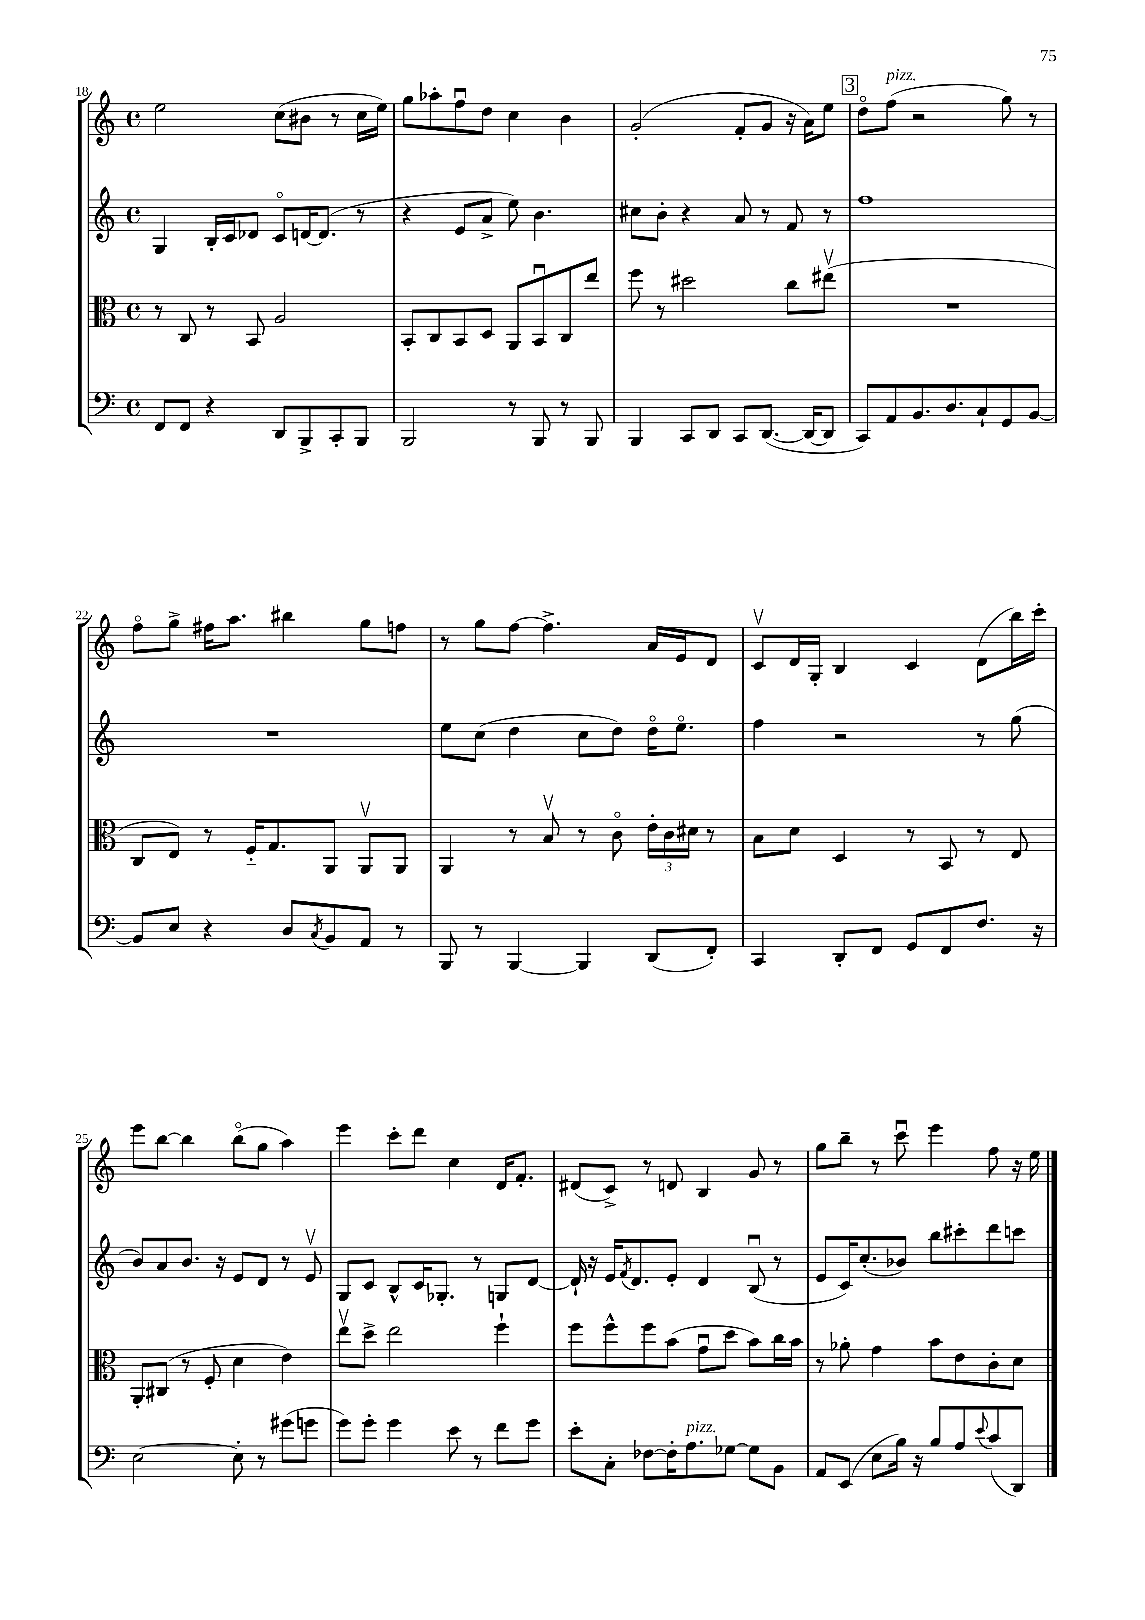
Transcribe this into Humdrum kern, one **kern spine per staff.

**kern	**kern	**kern	**kern
*staff4	*staff3	*staff2	*staff1
*clefF4	*clefC3	*clefG2	*clefG2
*k[]	*k[]	*k[]	*k[]
*M4/4	*M4/4	*M4/4	*M4/4
*met(c)	*met(c)	*met(c)	*met(c)
8FF	8r	4G	2ee
8FF	8C	.	.
4r	8r	16B'	.
.	.	16c	.
.	8BB	8d-	.
8DD	2A	8co	(8cc
8BBB^	.	[16d	8b#
.	.	(8.d]	.
8CC'	.	.	8r
8BBB	.	8r	16cc
.	.	.	16ee)
=	=	=	=
2BBB	8BB'	4r	8gg
.	8C	.	8aa-'
.	8BB	8e	8ffu
.	8D	8a^	8dd
8r	8AA	8ee)	4cc
8BBB	8BBu	4.b	.
8r	8C	.	4b
8BBB	8ee	.	.
=	=	=	=
4BBB	8ff	8cc#	(2g'
.	8r	8b'	.
8CC	2dd#	4r	.
8DD	.	.	.
8CC	.	8a	8f'
([8.DD	.	8r	8g
.	8cc	8f	16r
16DD_	.	.	16a)
8DD]	(8ee#v	8r	8ee
=	=	=	=
8CC)	1r	1ff	8ddo
8AA	.	.	(8ff
8.BB	.	.	2r
8.D	.	.	.
8C`	.	.	.
8GG	.	.	8gg)
[8BB	.	.	8r
=	=	=	=
8BB]	8C	1r	8ffo
8E	8E)	.	8gg^
4r	8r	.	16ff#
.	.	.	8.aa
.	16F'~	.	.
.	8.G	.	.
8D	.	.	4bb#
8qC	.	.	.
8BB	8AA	.	.
8AA	8AAv	.	8gg
8r	8AA	.	8ff
=	=	=	=
8BBB	4AA	8ee	8r
8r	.	(8cc	8gg
[4BBB	8r	4dd	[8ff
.	8Bv	.	4.ff^]
4BBB]	8r	8cc	.
.	8co	8dd)	.
(8DD	24e'	16ddo	16a
.	24c	.	.
.	.	8.eeo	16e
.	24d#	.	.
8FF')	8r	.	8d
=	=	=	=
4CC	8B	4ff	8cv
.	8d	.	16d
.	.	.	16G'
8DD'	4D	2r	4B
8FF	.	.	.
8GG	8r	.	4c
8FF	8BB	.	.
8.F	8r	8r	(8d
.	8E	(8gg	16bb)
16r	.	.	16ccc'
=	=	=	=
[2E	8AA'	8b)	8eee
.	(8C#	8a	[8bb
.	8r	8.b	4bb]
.	8F'	.	.
.	.	16r	.
8E']	4d	8e	(8bbo
8r	.	8d	8gg
(8g#	4e)	8r	4aa)
8g	.	8ev	.
=	=	=	=
8g)	8eev	8G	4eee
8g'	8dd^	8c	.
4g	2ee	8B^^	8ccc'
.	.	16c	8ddd
.	.	8.G-'	.
8e	.	.	4cc
8r	.	8r	.
8f	4ff`	8G	16d
.	.	.	8.f'
8g	.	[8d	.
=	=	=	=
8e'	8ff	16d`]	(8d#
.	.	16r	.
8C'	8ff^^	16e	8c^)
.	.	8qf	.
.	.	8.d	.
[8F-	8ff	.	8r
16F-']	(8b	8e'	8d
8.A	.	.	.
.	8gu	4d	4B
[8G-	8dd	.	.
8G-]	8b)	(8Bu	8g
8BB	16cc	8r	8r
.	16b	.	.
=	=	=	=
8AA	8r	8e	8gg
(8EE	8a-'	16c)	8bb~
.	.	(8.cc'	.
8E	4g	.	8r
16B)	.	8b-)	8cccu
16r	.	.	.
8B	8b	8bb	4eee
8A	8e	8ccc#'	.
8qqe	.	.	.
(8c	8c'	8ddd	8ff
8DD)	8d	8ccc	16r
.	.	.	16ee
==	==	==	==
*-	*-	*-	*-
